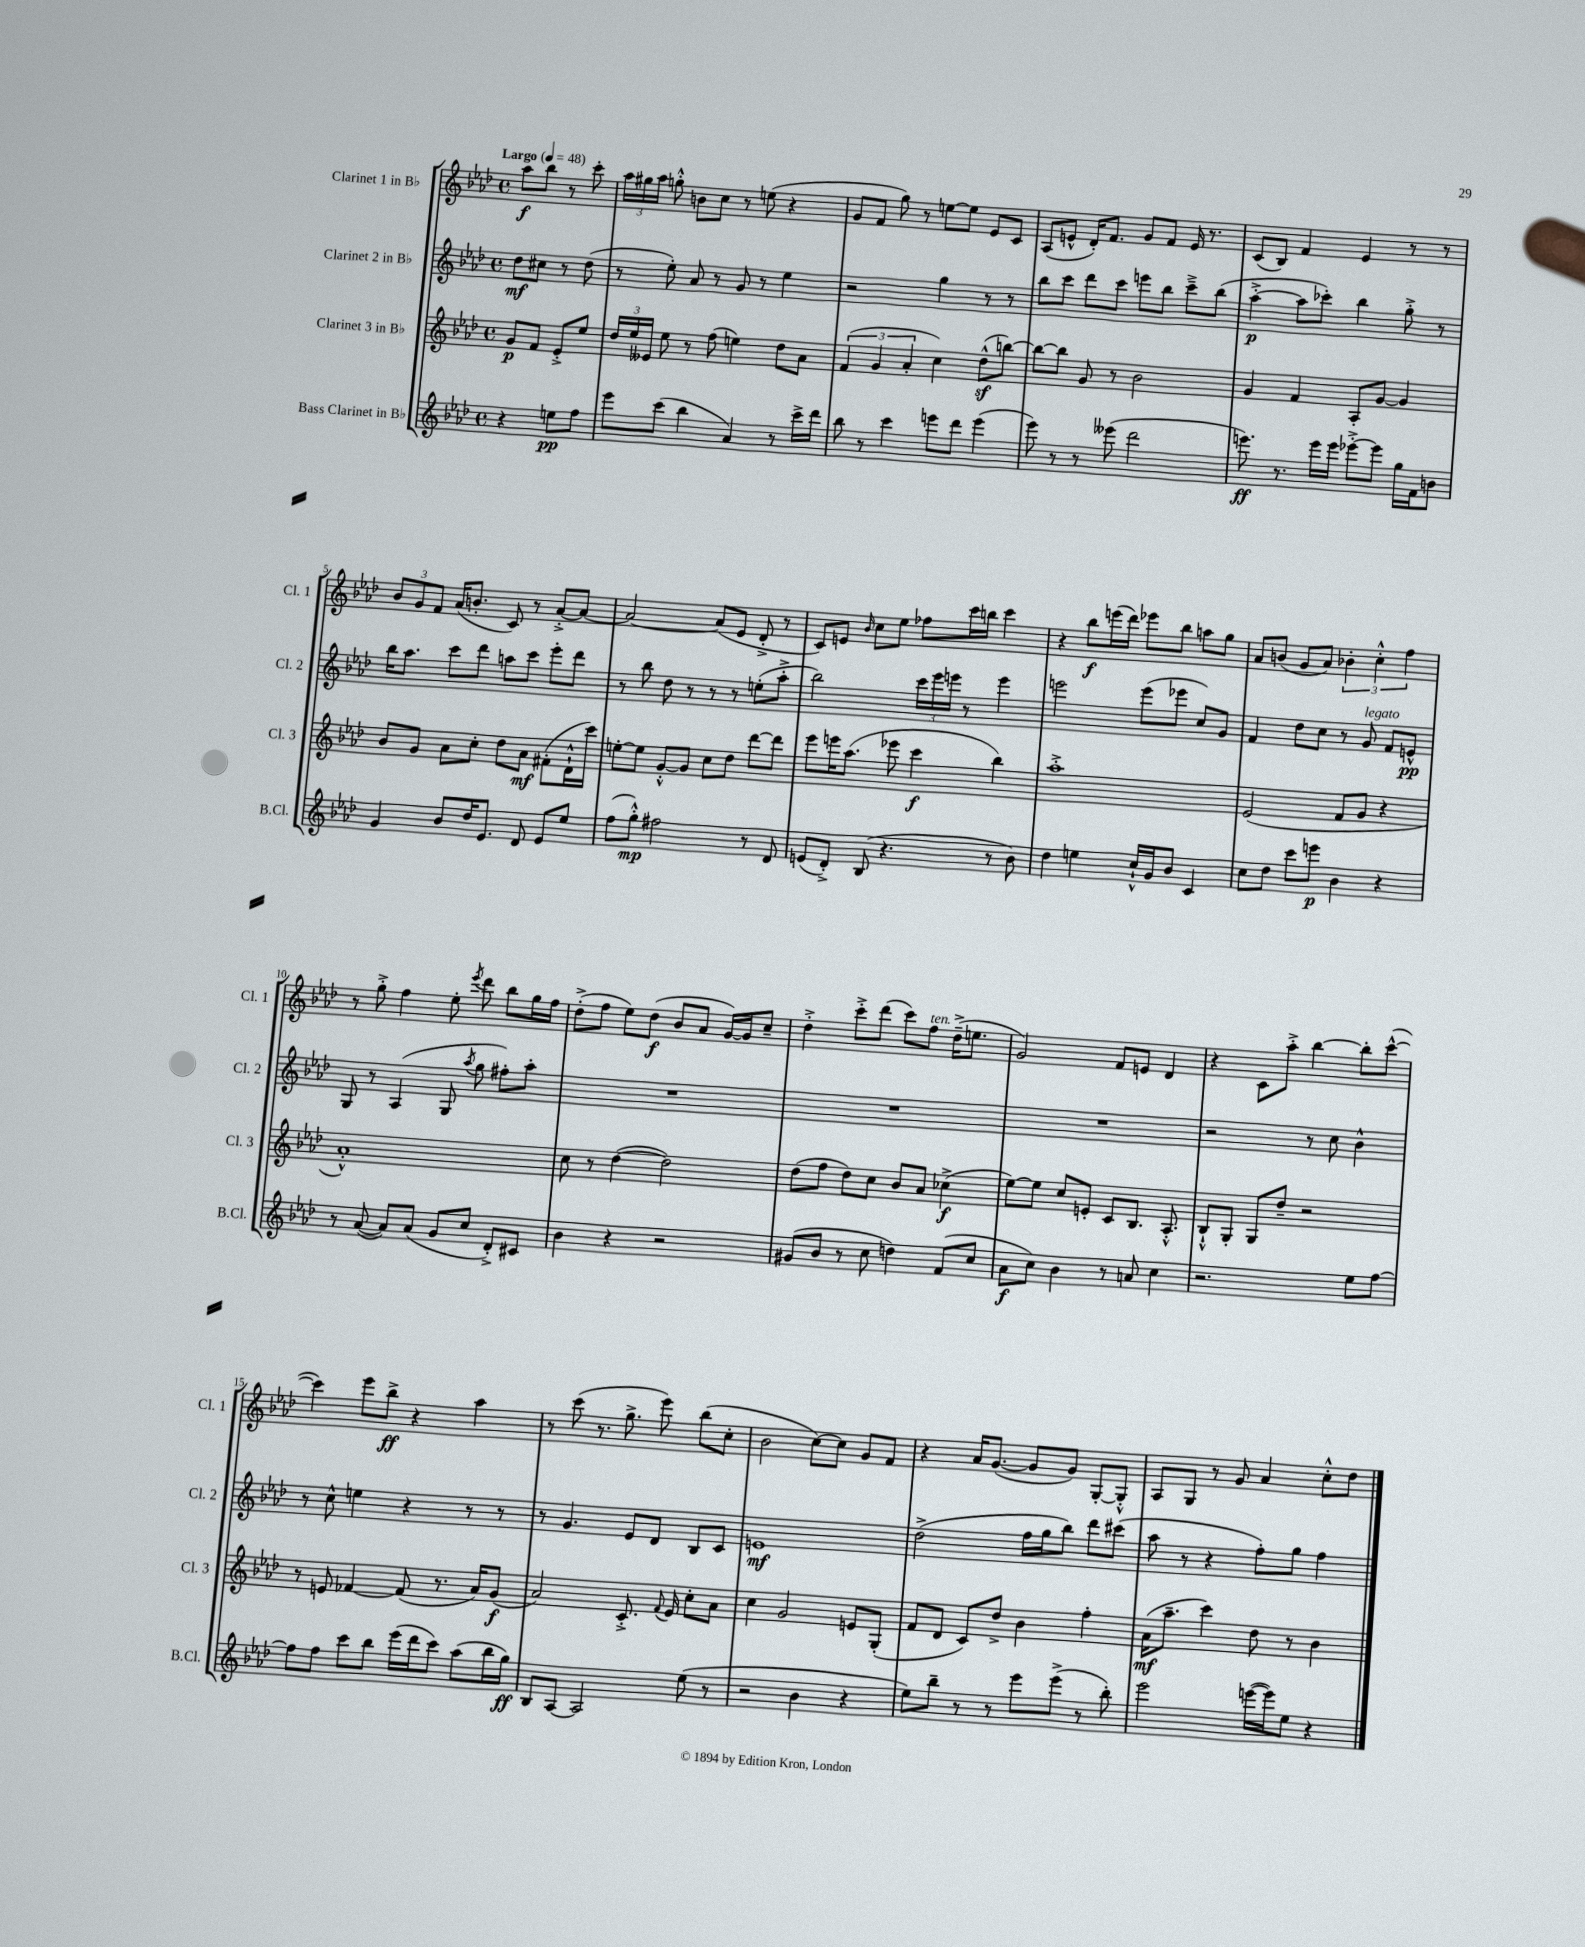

**kern	**dynam	**kern	**dynam	**kern	**dynam	**kern	**dynam
*part4	*part4	*part3	*part3	*part2	*part2	*part1	*part1
*staff4	*staff4	*staff3	*staff3	*staff2	*staff2	*staff1	*staff1
*I"Bass Clarinet in B♭	*	*I"Clarinet 3 in B♭	*	*I"Clarinet 2 in B♭	*	*I"Clarinet 1 in B♭	*
*I'B.Cl.	*	*I'Cl. 3	*	*I'Cl. 2	*	*I'Cl. 1	*
*clefG2	*	*clefG2	*	*clefG2	*	*clefG2	*
*k[b-e-a-d-]	*	*k[b-e-a-d-]	*	*k[b-e-a-d-]	*	*k[b-e-a-d-]	*
*M4/4	*	*M4/4	*	*M4/4	*	*M4/4	*
*met(c)	*	*met(c)	*	*met(c)	*	*met(c)	*
*MM48	*	*MM48	*	*MM48	*	*MM48	*
=	=	=	=	=	=	=	=
!	!	!	!	!	!	!LO:TX:a:B:t=Largo	!
4r	.	8g/L	p	8dd-\L	mf	8aa-\L	f
.	.	8f/J	.	8cc#X\J	.	8bb-\J	.
8een\L	pp	8e-'^/L	.	8r	.	8r	.
8ff\J	.	8ee-/J	.	(8dd-\	.	8ccc'\	.
=1	=1	=1	=1	=1	=1	=1	=1
8eee-\L	.	24dd-/LL	.	8r	.	24aa-\LL	.
.	.	24ee-/	.	.	.	24gg#X\	.
.	.	24e--X/JJ	.	.	.	24aa-\JJ	.
(8ccc\J	.	8ee-\	.	8ee-'\)	.	8ggn'^^\	.
4bb-\	.	8r	.	8a-/	.	8bn\L	.
.	.	(8ff\	.	8r	.	8cc\J	.
4a-/)	.	4een\)	.	8g/	.	8r	.
.	.	.	.	8r	.	(8een\	.
8r	.	8dd-\L	.	4ee-\	.	4r	.
16ccc^\LL	.	8a-\J	.	.	.	.	.
16ddd-\JJ	.	.	.	.	.	.	.
=2	=2	=2	=2	=2	=2	=2	=2
8bb-\	.	(6f/	.	2r	.	8g/L	.
8r	.	.	.	.	.	8f/J	.
.	.	6g/	.	.	.	.	.
4ccc\	.	.	.	.	.	8gg\)	.
.	.	6a-'/	.	.	.	.	.
.	.	.	.	.	.	8r	.
8eeen\L	.	4cc\)	.	4gg\	.	[8een\L	.
8ddd-\J	.	.	.	.	.	8ee\J]	.
(4eee\	.	(8dd-z^^\L	.	8r	.	8e-/L	.
.	.	[8bbn\J)	.	8r	.	8c/J	.
=3	=3	=3	=3	=3	=3	=3	=3
8eee-\)	.	8bb\L_	.	8bb-\L	.	(8A-/L	.
8r	.	8bb\J]	.	8ccc\J	.	8en^^/J	.
8r	.	8g/	.	8ddd-\L	.	16d-'/KL)	.
.	.	.	.	.	.	8.f/J	.
(8eee--X\	.	8r	.	8ccc\J	.	.	.
2ddd-\	.	2b-\	.	8eeen\L	.	8g/L	.
.	.	.	.	8bb-\J	.	8f/J	.
.	.	.	.	8ccc~^\L	.	16e/	.
.	.	.	.	.	.	8.r	.
.	.	.	.	(8bb-\J	.	.	.
=4	=4	=4	=4	=4	=4	=4	=4
8.eeen\)	ff	4g/	.	[4aa-'^\	p	(8c/L	.
.	.	.	.	.	.	8B-/J)	.
8.r	.	.	.	.	.	.	.
.	.	4f/	.	8aa-\L]	.	4f/	.
16eee\LL	.	.	.	8ccc-X'\J)	.	.	.
16eee\JJ	.	.	.	.	.	.	.
[8eee-X'^\L	.	8A-'/L	.	4bb-\	.	4e-/	.
8eee-\J]	.	[8g/J	.	.	.	.	.
16gg\LL	.	4g/]	.	8gg'^\	.	8r	.
16f\J	.	.	.	.	.	.	.
8bn\J	.	.	.	8r	.	8r	.
!!LO:LB:g=z
=5	=5	=5	=5	=5	=5	=5	=5
4g/	.	8b-/L	.	16bb-\KL	.	12b-/L	.
.	.	.	.	8.aa-\J	.	.	.
.	.	.	.	.	.	12g/	.
.	.	8g/J	.	.	.	.	.
.	.	.	.	.	.	12f/J	.
8b-/L	.	8a-\L	.	8ccc\L	.	(16a-/KL	.
.	.	.	.	.	.	8.bn'/J	.
16dd-/K	.	8cc'\J	.	8ddd-\J	.	.	.
8.e-/J	.	.	.	.	.	.	.
.	.	8dd-\L	.	8aan\L	.	8c/)	.
8d-/	.	8a-\J	mf	8ccc\J	.	8r	.
8e-/L	.	(8f#X'\L	.	8eee-'\L	.	[8a-'^/L	.
8ee-/J	.	16d-`^^\L	.	8ddd-\J	.	8a-/J_	.
.	.	16ccc\JJ)	.	.	.	.	.
=6	=6	=6	=6	=6	=6	=6	=6
(8ff\L	.	[8een'\L	.	8r	.	2a-/_	.
8gg'^^\J)	mp	8ee\J]	.	8bb-\	.	.	.
2ff#X\	.	[8g'^^/L	.	8dd-\	.	.	.
.	.	8g/J]	.	8r	.	.	.
.	.	8cc\L	.	8r	.	(8a-/L]	.
.	.	8dd-\J	.	8r	.	8e-/J	.
8r	.	[8ddd-\L	.	(8een'\L	.	8d-'^/	.
8d-/	.	8ddd-\J]	.	8aa-'^\J	.	8r	.
=7	=7	=7	=7	=7	=7	=7	=7
(8en/L	.	8eee-\L	.	2bb-\)	.	8c/L)	.
8d-'^/J)	.	16eeen\K	.	.	.	8en/J	.
.	.	(8.aa-\J	.	.	.	.	.
.	.	.	.	.	.	16qqb-/	.
(8B-/	.	.	.	.	.	8cc\L	.
4.r	.	8eee-X\	.	.	.	8ee-\J	.
.	.	4ccc\	f	24ccc\LL	.	8ff-X\L	.
.	.	.	.	24eee-\	.	.	.
.	.	.	.	24eeen\JJ	.	.	.
.	.	.	.	8r	.	16ccc\L	.
.	.	.	.	.	.	16bbn\JJ	.
8r	.	4bb-\)	.	4eee\	.	4ccc\	.
8b-\)	.	.	.	.	.	.	.
=8	=8	=8	=8	=8	=8	=8	=8
4dd-\	.	1aa-'^	.	2eeen\	.	4r	.
4een\	.	.	.	.	.	8bb-\L	f
.	.	.	.	.	.	(16eeen\L	.
.	.	.	.	.	.	16ddd-\JJ)	.
16cc`^^/LL	.	.	.	(8eee\L	.	8eee-X\L	.
16g/J	.	.	.	.	.	.	.
8b-/J	.	.	.	8eee-X\J	.	8bb-\J	.
4c/	.	.	.	8cc/L)	.	8aan\L	.
.	.	.	.	8g/J	.	8gg\J	.
=9	=9	=9	=9	=9	=9	=9	=9
8cc\L	.	(2e-/	.	4f/	.	8a-/L	.
8dd-\J	.	.	.	.	.	(8bn/J	.
8ccc\L	.	.	.	8dd-\L	.	8g/L	.
8eeen\J	p	.	.	8cc\J	.	8a-/J)	.
4b-\	.	8f/L	.	8r	.	6b-X'\	.
!	!	!	!	!LO:TX:a:i:t=legato	!	!	!
.	.	8g/J	.	8g/	.	.	.
.	.	.	.	.	.	6cc'^^\	.
4r	.	4r	.	8f/L	.	.	.
.	.	.	.	.	.	6ff\	.
.	.	.	.	8en^^/J	pp	.	.
!!LO:LB:g=z
=10	=10	=10	=10	=10	=10	=10	=10
8r	.	1a-'^^)	.	8G/	.	8r	.
([8a-/	.	.	.	8r	.	8gg'^\	.
8a-/L])	.	.	.	(4A-/	.	4ff\	.
(8a-/J	.	.	.	.	.	.	.
8g/L	.	.	.	8G/	.	8ee-'\	.
.	.	.	.	8qaa-/	.	8qeee-/	.
8cc/J	.	.	.	8gg\	.	8ddd-\	.
8d-'^/L)	.	.	.	8ff#X'\L)	.	8bb-\L	.
8c#X/J	.	.	.	8aa-'\J	.	16gg\L	.
.	.	.	.	.	.	16ff\JJ	.
=11	=11	=11	=11	=11	=11	=11	=11
4b-\	.	8cc\	.	1r	.	(8dd-'^\L	.
.	.	8r	.	.	.	8ff\J	.
4r	.	([4dd-\	.	.	.	8ee-\L)	.
.	.	.	.	.	.	(8dd-\J	f
2r	.	2dd-\])	.	.	.	8b-/L	.
.	.	.	.	.	.	8a-/J	.
.	.	.	.	.	.	[16g/LL)	.
.	.	.	.	.	.	16g/J]	.
.	.	.	.	.	.	8cc~/J	.
=12	=12	=12	=12	=12	=12	=12	=12
(8g#X/L	.	(8dd-\L	.	1r	.	4dd-'^\	.
8b-/J	.	8ff\J	.	.	.	.	.
8r	.	8dd-\L)	.	.	.	8ccc'^\L	.
8cc\	.	8cc\J	.	.	.	(8ddd-\J	.
4ddn\)	.	8b-/L	.	.	.	8ccc\L)	.
!	!	!	!	!	!	!LO:TX:a:i:t=ten.	!
.	.	8a-/J	.	.	.	8ff\J	.
(8f/L	.	(4cc-X^\	f	.	.	(16dd-~^\KL	.
.	.	.	.	.	.	8.een\J	.
8cc/J	.	.	.	.	.	.	.
=13	=13	=13	=13	=13	=13	=13	=13
8a-\L	f	[8ee-\L)	.	1r	.	2g/)	.
8cc\J)	.	8ee-\J]	.	.	.	.	.
4b-\	.	8cc/L	.	.	.	.	.
.	.	8en'/J	.	.	.	.	.
8r	.	8c/L	.	.	.	8f/L	.
8an/	.	8.B-/J	.	.	.	8en/J	.
4cc\	.	.	.	.	.	4d-/	.
.	.	8.A-'^^/	.	.	.	.	.
=14	=14	=14	=14	=14	=14	=14	=14
2.r	.	8B-`^^/L	.	2r	.	4r	.
.	.	8G'/J	.	.	.	.	.
.	.	8G/L	.	.	.	8c\L	.
.	.	8dd-~/J	.	.	.	8aa-'^\J	.
.	.	2r	.	8r	.	[4bb-\	.
.	.	.	.	8cc\	.	.	.
8ee-\L	.	.	.	4b-^^\	.	8bb-'\L]	.
[8ff\J	.	.	.	.	.	([8ccc^^\J	.
!!LO:LB:g=z
=15	=15	=15	=15	=15	=15	=15	=15
8ff\L]	.	8r	.	8r	.	4ccc\])	.
8ff\J	.	8en/	.	8cc^^\	.	.	.
8ccc\L	.	[4f-X/	.	4een\	.	8eee-\L	.
8bb-\J	.	.	.	.	.	8bb-^\J	ff
(16eee-\LL	.	(8f-/]	.	4r	.	4r	.
16ddd-\J	.	.	.	.	.	.	.
8ccc\J)	.	8.r	.	.	.	.	.
(8aa-\L	.	.	.	8r	.	4aa-\	.
.	.	16a-/KL)	.	.	.	.	.
16bb-\L	.	(8g/J	f	8r	.	.	.
16gg\JJ)	ff	.	.	.	.	.	.
=16	=16	=16	=16	=16	=16	=16	=16
8B-/L	.	2a-/)	.	8r	.	8r	.
[8A-/J	.	.	.	4.g/	.	(8ccc\	.
2A-/]	.	.	.	.	.	8.r	.
.	.	.	.	.	.	8.gg^\	.
.	.	8.c'^/	.	8e-/L	.	.	.
.	.	.	.	8d-/J	.	8eee-\)	.
.	.	8qqf/	.	.	.	.	.
.	.	16e-/	.	.	.	.	.
(8ee-\	.	8cc'\L	.	8B-/L	.	(8bb-\L	.
8r	.	8a-\J	.	8c/J	.	8cc'\J	.
=17	=17	=17	=17	=17	=17	=17	=17
2r	.	4cc\	.	1en	mf	2b-\	.
.	.	2g/	.	.	.	.	.
4b-\	.	.	.	.	.	[8cc\L)	.
.	.	.	.	.	.	8cc\J]	.
4r	.	8en/L	.	.	.	8g/L	.
.	.	(8G'/J	.	.	.	8f/J	.
=18	=18	=18	=18	=18	=18	=18	=18
8ee-\L)	.	8f/L	.	(2dd-^\	.	4r	.
8bb-~\J	.	8d-/J	.	.	.	.	.
8r	.	8c/L)	.	.	.	16a-/KL	.
.	.	.	.	.	.	([8.g/J	.
8r	.	8dd-^/J	.	.	.	.	.
8eee-\L	.	4b-\	.	16ff\LL	.	8g/L]	.
.	.	.	.	16gg\J	.	.	.
(8eee-^\J	.	.	.	8bb-\J)	.	8g/J)	.
8r	.	4ff'\	.	8ddd-\L	.	[8G'/L	.
8bb-'\)	.	.	.	(8ccc#X\J	.	8G'^^/J]	.
=19	=19	=19	=19	=19	=19	=19	=19
2eee-\	.	(16a-\KL	mf	8aa-\	.	8A-/L	.
.	.	8.aa-~\J	.	.	.	.	.
.	.	.	.	8r	.	8G/J	.
.	.	4ccc\)	.	4r	.	8r	.
.	.	.	.	.	.	8g/	.
([16eeen\LL	.	8dd-\	.	8ff'\L)	.	4a-/	.
16eee\J])	.	.	.	.	.	.	.
8ee-\J	.	8r	.	8gg\J	.	.	.
4r	.	4b-\	.	4ff\	.	8cc'^^\L	.
.	.	.	.	.	.	8dd-\J	.
==	==	==	==	==	==	==	==
*-	*-	*-	*-	*-	*-	*-	*-
